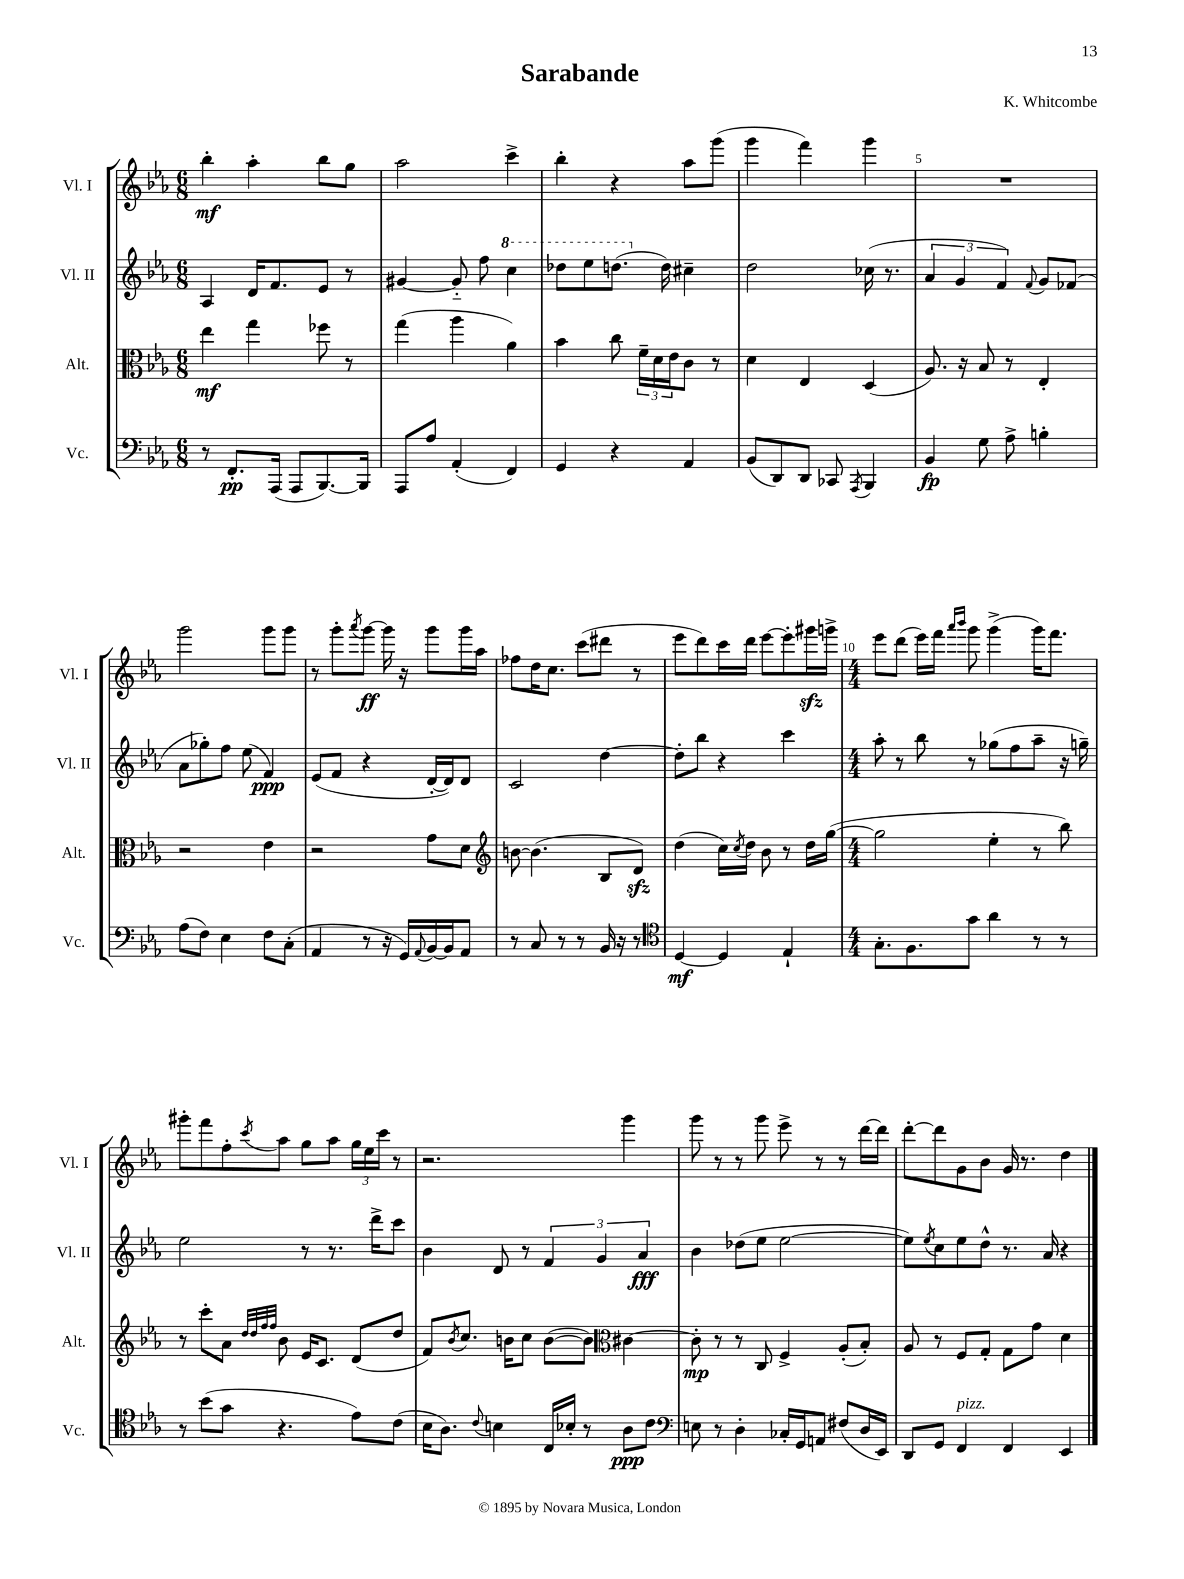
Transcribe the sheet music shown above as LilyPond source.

\header { title = "Sarabande" composer = "K. Whitcombe" }
<<
\new StaffGroup <<
\new Staff = "s0" \with { instrumentName = "Vl. I" shortInstrumentName = "Vl. I" } {
    \clef treble \key ees \major \numericTimeSignature \time 6/8
    bes''4-.\mf aes''4-. bes''8 g''8 |
    aes''2 c'''4-> |
    bes''4-. r4 aes''8 g'''8( |
    g'''4 f'''4) g'''4 |
    R2. |
    g'''2 g'''8 g'''8 |
    r8 g'''8-. \acciaccatura { aes'''8 } g'''8~\ff g'''16 r16 g'''8 g'''16 aes''16 |
    fes''8 d''16 c''8. c'''8( dis'''8 r8 |
    ees'''8 d'''8) c'''16 d'''16 ees'''8~ ees'''8-. gis'''16\sfz g'''16-> |
    \numericTimeSignature \time 4/4 ees'''8 d'''8( ees'''16) f'''16 \grace { aes'''16 bes'''16 } g'''8 g'''4->( g'''16) f'''8. |
    gis'''8-. f'''8 f''8-. \acciaccatura { c'''8 } aes''8 g''8 aes''8 \tuplet 3/2 { g''16 ees''16 c'''16 } r8 |
    r2. g'''4 |
    g'''8 r8 r8 g'''8 ees'''8-> r8 r8 d'''16~ d'''16 |
    d'''8~-. d'''8 g'8 bes'8 g'16 r8. d''4 \bar "|." |
}
\new Staff = "s1" \with { instrumentName = "Vl. II" shortInstrumentName = "Vl. II" } {
    \clef treble \key ees \major \numericTimeSignature \time 6/8
    aes4 d'16 f'8. ees'8 r8 |
    gis'4~ gis'8-_ f''8 \ottava #1 c'''4 |
    des'''8 ees'''8 d'''8.( \ottava #0 d''16) cis''4-- |
    d''2 ces''16( r8. |
    \tuplet 3/2 { aes'4 g'4 f'4) } \appoggiatura { f'8 } g'8 fes'8( |
    aes'8 ges''8-.) f''8 ees''8( f'4\ppp) |
    ees'8( f'8 r4 d'16~-. d'16) d'8 |
    c'2 d''4~ |
    d''8-. bes''8 r4 c'''4 |
    \numericTimeSignature \time 4/4 aes''8-. r8 bes''8 r8 ges''8( f''8 aes''8-- r16 g''16--) |
    ees''2 r8 r8. d'''16-> c'''8 |
    bes'4 d'8 r8 \tuplet 3/2 { f'4 g'4 aes'4\fff } |
    bes'4 des''8( ees''8 ees''2~ |
    ees''8) \acciaccatura { ees''8 } c''8 ees''8 d''8-^ r8. aes'16 r4 \bar "|." |
}
\new Staff = "s2" \with { instrumentName = "Alt." shortInstrumentName = "Alt." } {
    \clef alto \key ees \major \numericTimeSignature \time 6/8
    ees''4\mf g''4 fes''8 r8 |
    g''4( aes''4 aes'4) |
    bes'4 c''8 \tuplet 3/2 { f'16-- d'16 ees'16 } c'8 r8 |
    d'4 ees4 d4( |
    aes8.) r16 bes8 r8 ees4-. |
    r2 ees'4 |
    r2 g'8 d'8 |
    \clef treble b'8~ b'4.( bes8 d'8\sfz) |
    d''4( c''16) \acciaccatura { c''8 } d''16 bes'8 r8 d''16 g''16~( |
    \numericTimeSignature \time 4/4 g''2 ees''4-. r8 bes''8) |
    r8 c'''8-. aes'8 \grace { d''32 d''32 f''32 f''32 } bes'8 ees'16 c'8. d'8( d''8 |
    f'8) \acciaccatura { bes'8 } c''8. b'16 c''8 b'8~( b'8) \clef alto cis'4~ |
    cis'8-.\mp r8 r8 c8 f4-> aes8-.( bes8-.) |
    aes8 r8 f8 g8-. g8 g'8 d'4 \bar "|." |
}
\new Staff = "s3" \with { instrumentName = "Vc." shortInstrumentName = "Vc." } {
    \clef bass \key ees \major \numericTimeSignature \time 6/8
    r8 f,8.-.\pp aes,,16( aes,,8 bes,,8.~) bes,,16 |
    aes,,8 aes8 aes,4-.( f,4) |
    g,4 r4 aes,4 |
    bes,8( d,8) d,8 ces,8 \acciaccatura { aes,,8 } bes,,4 |
    bes,4\fp g8 aes8-> b4-. |
    aes8( f8) ees4 f8 c8-.( |
    aes,4 r8 r16 g,16) \appoggiatura { aes,8 } bes,16~ bes,16 aes,8 |
    r8 c8 r8 r8 bes,16 r16 r8 |
    \clef tenor d4~\mf d4 ees4-! |
    \numericTimeSignature \time 4/4 g8.-. f8. g'8 aes'4 r8 r8 |
    r8 bes'8( g'8 r4. ees'8) c'8( |
    bes16 aes8.) \appoggiatura { c'8 } b4 c16 bes16-. r8 aes8\ppp c'8 |
    \clef bass e8 r8 d4-. ces16-. g,16 a,8 fis8( d16 ees,16) |
    d,8 g,8 f,4^\markup { \italic "pizz." } f,4 ees,4 \bar "|." |
}
>>
>>
\layout { \context { \Score \override BarNumber.break-visibility = ##(#f #t #t) barNumberVisibility = #(every-nth-bar-number-visible 5) } }
